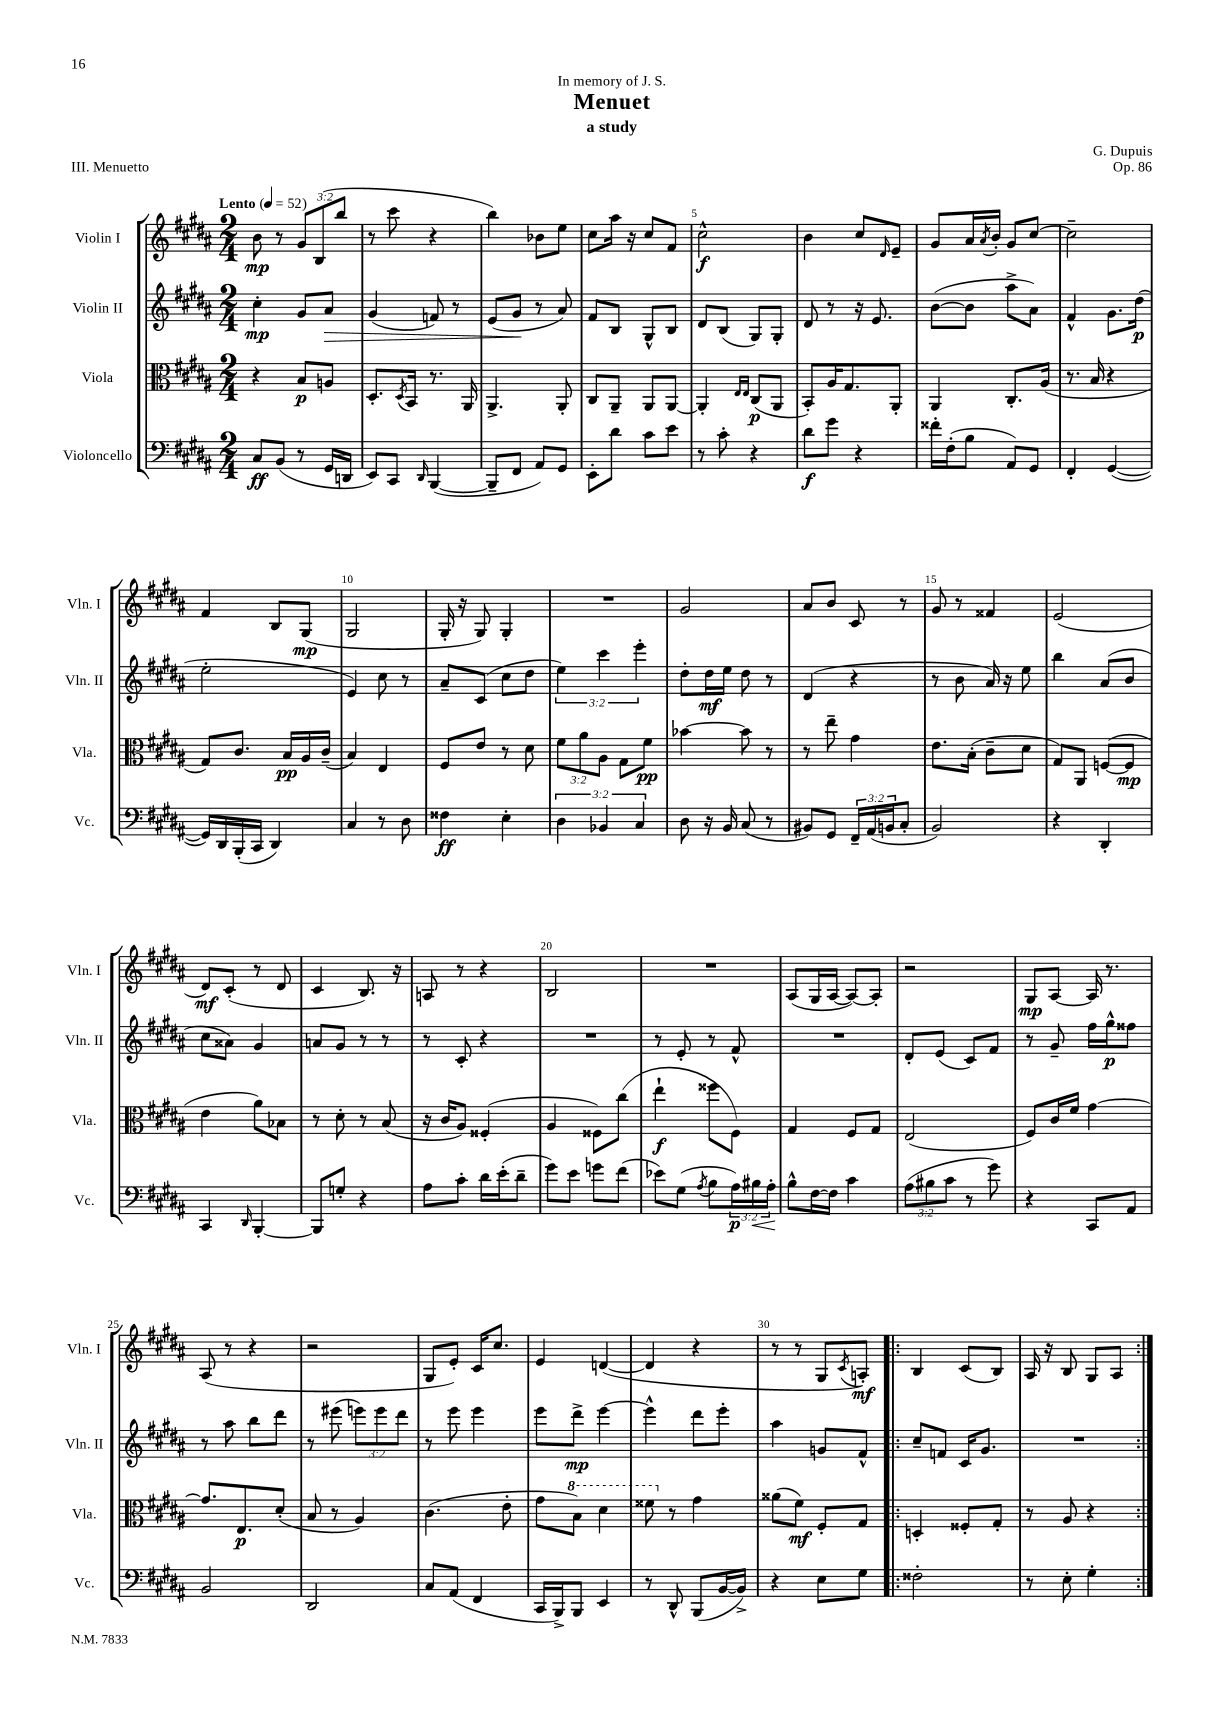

**kern	**dynam	**kern	**dynam	**kern	**dynam	**kern	**dynam
*part4	*part4	*part3	*part3	*part2	*part2	*part1	*part1
*staff4	*staff4	*staff3	*staff3	*staff2	*staff2	*staff1	*staff1
*I"Violoncello	*	*I"Viola	*	*I"Violin II	*	*I"Violin I	*
*I'Vc.	*	*I'Vla.	*	*I'Vln. II	*	*I'Vln. I	*
*clefF4	*	*clefC3	*	*clefG2	*	*clefG2	*
*k[f#c#g#d#a#]	*	*k[f#c#g#d#a#]	*	*k[f#c#g#d#a#]	*	*k[f#c#g#d#a#]	*
*M2/4	*	*M2/4	*	*M2/4	*	*M2/4	*
*MM52	*	*MM52	*	*MM52	*	*MM52	*
=1	=1	=1	=1	=1	=1	=1	=1
!	!	!	!	!	!	!LO:TX:a:B:t=Lento	!
8C#/L	ff	4r	.	4cc#'\	mp	8b\	mp
(8BB/J	.	.	.	.	.	8r	.
8r	.	8B/L	p	8g#/L	.	12g#/L	.
.	.	.	.	.	.	(12B/	.
!	!	!	!	!	!LO:HP:b	!	!
16GG#/LL	.	8An/J	.	8a#/J	>	.	.
.	.	.	.	.	.	12bb/J	.
16DDn/JJ	.	.	.	.	.	.	.
=2	=2	=2	=2	=2	=2	=2	=2
8EE/L)	.	8.D#'/L	.	(4g#/	.	8r	.
8CC#/J	.	.	.	.	.	8ccc#\	.
.	.	8qD#/	.	.	.	.	.
.	.	16BB/Jk	.	.	.	.	.
16qqDD#/	.	.	.	.	.	.	.
([4BBB/	.	8.r	.	8fn/)	.	4r	.
.	.	.	.	8r	.	.	.
.	.	16AA#/	.	.	.	.	.
=3	=3	=3	=3	=3	=3	=3	=3
8BBB~/L]	.	4.AA#^/	.	(8e/L	.	4bb\)	.
8FF#/J	.	.	.	8g#/J	.	.	.
8AA#/L)	.	.	.	8r	]	8b-X\L	.
8GG#/J	.	8AA#'/	.	8a#/)	.	8ee\J	.
=4	=4	=4	=4	=4	=4	=4	=4
8EE'\L	.	8C#/L	.	8f#/L	.	8cc#\L	.
8d#\J	.	8AA#~/J	.	8B/J	.	16aa#\Jk	.
.	.	.	.	.	.	16r	.
8c#\L	.	8AA#/L	.	8G#^^/L	.	8cc#/L	.
8e\J	.	[8AA#/J	.	8B/J	.	8f#/J	.
=5	=5	=5	=5	=5	=5	=5	=5
8r	.	4AA#'/]	.	8d#/L	.	2cc#^^\	f
8c#'\	.	.	.	(8B/J	.	.	.
.	.	16qqE/LL	.	.	.	.	.
.	.	16qqE/JJ	.	.	.	.	.
4r	.	(8C#/L	p	8G#/L)	.	.	.
.	.	8AA#/J	.	8G#'/J	.	.	.
=6	=6	=6	=6	=6	=6	=6	=6
8d#\L	f	8BB'/L)	.	8d#/	.	4b\	.
8g#\J	.	16A#/K	.	8r	.	.	.
.	.	8.G#/	.	.	.	.	.
4r	.	.	.	16r	.	8cc#/L	.
.	.	.	.	8.e/	.	.	.
.	.	.	.	.	.	16qqd#/	.
.	.	8AA#'/J	.	.	.	8e~/J	.
=7	=7	=7	=7	=7	=7	=7	=7
16f##X'\LL	.	4AA#/	.	([8b\L	.	8g#/L	.
(16F#'\J	.	.	.	.	.	.	.
8B\J	.	.	.	8b\J]	.	16a#/L	.
.	.	.	.	.	.	8qa#/	.
.	.	.	.	.	.	16b'/JJ	.
8AA#/L)	.	8.C#'/L	.	8aa#^\L	.	8g#/L	.
8GG#/J	.	.	.	8a#\J)	.	[8cc#/J	.
.	.	(16A#/Jk	.	.	.	.	.
=8	=8	=8	=8	=8	=8	=8	=8
4FF#'/	.	8.r	.	4f#^^/	.	2cc#~\]	.
.	.	16B/	.	.	.	.	.
([4GG#/	.	4r	.	8.g#\L	.	.	.
.	.	.	.	(16dd#\Jk	p	.	.
!!LO:LB:g=z
=9	=9	=9	=9	=9	=9	=9	=9
16GG#/LL])	.	8G#/L)	.	2ee'\	.	4f#/	.
16DD#/	.	.	.	.	.	.	.
(16BBB'/	.	8.c#/J	.	.	.	.	.
16CC#/JJ	.	.	.	.	.	.	.
4DD#/)	.	.	.	.	.	8B/L	.
.	.	16B/LL	pp	.	.	.	.
.	.	16A#/	.	.	.	(8G#/J	mp
.	.	(16c#~/JJ	.	.	.	.	.
=10	=10	=10	=10	=10	=10	=10	=10
4C#/	.	4B/)	.	4e/)	.	2G#/	.
8r	.	4E/	.	8cc#\	.	.	.
8D#\	.	.	.	8r	.	.	.
=11	=11	=11	=11	=11	=11	=11	=11
4F##X\	ff	8F#/L	.	8a#~/L	.	16G#'/	.
.	.	.	.	.	.	16r	.
.	.	8e/J	.	(8c#/J	.	8G#/)	.
4E'\	.	8r	.	8cc#\L	.	4G#'/	.
.	.	8d#\	.	8dd#\J	.	.	.
=12	=12	=12	=12	=12	=12	=12	=12
6D#\	.	12f#\L	.	6ee\)	.	2r	.
.	.	12a#\	.	.	.	.	.
6BB-X/	.	12A#\J	.	6ccc#\	.	.	.
.	.	8G#\L	.	.	.	.	.
6C#/	.	.	.	6eee'\	.	.	.
.	.	8f#\J	pp	.	.	.	.
=13	=13	=13	=13	=13	=13	=13	=13
8D#\	.	[4b-X\	.	8dd#'\L	.	2g#/	.
16r	.	.	.	16dd#\L	mf	.	.
16BB/	.	.	.	16ee\JJ	.	.	.
(8C#/	.	8b-\]	.	8dd#\	.	.	.
8r	.	8r	.	8r	.	.	.
=14	=14	=14	=14	=14	=14	=14	=14
8BB#X/L)	.	8r	.	(4d#/	.	8a#/L	.
8GG#/J	.	8ee~\	.	.	.	8b/J	.
24FF#~/LL	.	4g#\	.	4r	.	8c#/	.
(24AA#/	.	.	.	.	.	.	.
24BBn/J	.	.	.	.	.	.	.
8C#'/J	.	.	.	.	.	8r	.
=15	=15	=15	=15	=15	=15	=15	=15
2BB/)	.	8.e\L	.	8r	.	8g#/	.
.	.	.	.	8b\	.	8r	.
.	.	(16B'\Jk	.	.	.	.	.
.	.	8c#~\L	.	16a#/)	.	4f##X/	.
.	.	.	.	16r	.	.	.
.	.	8d#\J	.	8ee\	.	.	.
=16	=16	=16	=16	=16	=16	=16	=16
4r	.	8G#/L)	.	4bb\	.	(2e/	.
.	.	8AA#/J	.	.	.	.	.
4DD#'/	.	([8Fn/L	.	(8a#/L	.	.	.
.	.	8F/J]	mp	8b/J	.	.	.
!!LO:LB:g=z
=17	=17	=17	=17	=17	=17	=17	=17
4CC#/	.	4e\	.	8cc#\L	.	8d#/L)	mf
.	.	.	.	8a##X\J)	.	(8c#'/J	.
16qqDD#/	.	.	.	.	.	.	.
[4BBB'/	.	8a#\L)	.	4g#/	.	8r	.
.	.	8B-X\J	.	.	.	8d#/	.
=18	=18	=18	=18	=18	=18	=18	=18
8BBB/L]	.	8r	.	8an/L	.	4c#/	.
8Gn'/J	.	8d#'\	.	8g#/J	.	.	.
4r	.	8r	.	8r	.	8.B/)	.
.	.	(8B/	.	8r	.	.	.
.	.	.	.	.	.	16r	.
=19	=19	=19	=19	=19	=19	=19	=19
8A#\L	.	16r	.	8r	.	8An/	.
.	.	16c#/KL	.	.	.	.	.
8c#'\J	.	8A#/J)	.	8c#'/	.	8r	.
16d#\LL	.	(4F##X'/	.	4r	.	4r	.
(16e'\J	.	.	.	.	.	.	.
8d#~\J	.	.	.	.	.	.	.
=20	=20	=20	=20	=20	=20	=20	=20
8g#\L)	.	4A#/	.	2r	.	2B/	.
8e\J	.	.	.	.	.	.	.
8gn\L	.	8F##X\L)	.	.	.	.	.
(8f#\J	.	(8cc#\J	.	.	.	.	.
=21	=21	=21	=21	=21	=21	=21	=21
8e-X\L)	.	4ee`\	f	8r	.	2r	.
(8G#\J	.	.	.	8e'/	.	.	.
8qA#/	.	.	.	.	.	.	.
8B\L	.	8ff##X\L	.	8r	.	.	.
24A#\L)	p	8F#\J)	.	8f#^^/	.	.	.
!	!LO:HP:b	!	!	!	!	!	!
24B#X\	<	.	.	.	.	.	.
24A#'\JJ	.	.	.	.	.	.	.
=22	=22	=22	=22	=22	=22	=22	=22
8B^^\L	.	4G#/	.	2r	.	(8A#/L	.
[16F#\L	[	.	.	.	.	16G#/L	.
16F#\JJ]	.	.	.	.	.	[16A#/JJ	.
4c#\	.	8F#/L	.	.	.	8A#/L_)	.
.	.	8G#/J	.	.	.	8A#'/J]	.
=23	=23	=23	=23	=23	=23	=23	=23
(12A#\L	.	(2E/	.	8d#'/L	.	2r	.
12B#X\	.	.	.	.	.	.	.
.	.	.	.	(8e/J	.	.	.
12c#\J	.	.	.	.	.	.	.
8r	.	.	.	8c#/L)	.	.	.
8g#\)	.	.	.	8f#/J	.	.	.
=24	=24	=24	=24	=24	=24	=24	=24
4r	.	8F#/L)	.	8r	.	8G#/L	mp
.	.	16c#/L	.	8g#~/	.	[8A#/J	.
.	.	16f#/JJ	.	.	.	.	.
8CC#/L	.	[4g#\	.	16ff#\LL	.	16A#/]	.
.	.	.	.	16gg#^^\J	p	8.r	.
8AA#/J	.	.	.	8ff##X\J	.	.	.
!!LO:LB:g=z
=25	=25	=25	=25	=25	=25	=25	=25
2BB/	.	8.g#/L]	.	8r	.	(8A#/	.
.	.	.	.	8aa#\	.	8r	.
.	.	8.E/	p	.	.	.	.
.	.	.	.	8bb\L	.	4r	.
.	.	(8d#'/J	.	8ddd#\J	.	.	.
=26	=26	=26	=26	=26	=26	=26	=26
2DD#/	.	8B/	.	8r	.	2r	.
.	.	8r	.	(8eee#X\	.	.	.
.	.	4A#/)	.	12eeen\L)	.	.	.
.	.	.	.	12eee\	.	.	.
.	.	.	.	12ddd#\J	.	.	.
=27	=27	=27	=27	=27	=27	=27	=27
8C#/L	.	(4.c#\	.	8r	.	8G#/L	.
(8AA#/J	.	.	.	8eee\	.	8e'/J)	.
4FF#/	.	.	.	4eee\	.	16c#/KL	.
.	.	.	.	.	.	8.cc#/J	.
.	.	8e'\	.	.	.	.	.
=28	=28	=28	=28	=28	=28	=28	=28
16CC#/LL	.	8g#\L	.	8eee\L	.	4e/	.
16BBB^/J)	.	.	.	.	.	.	.
*	*	*8va	*	*	*	*	*
8BBB/J	.	8b\J)	.	8ddd#^\J	mp	.	.
4EE/	.	4dd#\	.	[4eee\	.	([4dn/	.
=29	=29	=29	=29	=29	=29	=29	=29
8r	.	8ff##X\	.	4eee^^\]	.	4d/]	.
*	*	*X8va	*	*	*	*	*
8DD#^^/	.	8r	.	.	.	.	.
(8BBB/L	.	4g#\	.	8ddd#\L	.	4r	.
[16BB/L	.	.	.	8eee'\J	.	.	.
16BB^/JJ])	.	.	.	.	.	.	.
=30	=30	=30	=30	=30	=30	=30	=30
4r	.	(8a##X\L	.	4aa#\	.	8r	.
.	.	8f#\J)	mf	.	.	8r	.
8E\L	.	8F#'/L	.	8gn/L	.	8G#/L	.
.	.	.	.	.	.	8qc#/	.
8G#\J	.	8G#/J	.	8f#^^/J	.	8An'/J)	mf
=31!|:	=31!|:	=31!|:	=31!|:	=31!|:	=31!|:	=31!|:	=31!|:
2F##X'\	.	4Dn'/	.	8cc#~/L	.	4B/	.
.	.	.	.	8fn/J	.	.	.
.	.	8F##X'/L	.	16c#/KL	.	(8c#/L	.
.	.	.	.	8.g#/J	.	.	.
.	.	8G#'/J	.	.	.	8B/J)	.
=32	=32	=32	=32	=32	=32	=32	=32
8r	.	8r	.	2r	.	16A#/	.
.	.	.	.	.	.	16r	.
8E'\	.	8A#/	.	.	.	8B/	.
4G#'\	.	4r	.	.	.	8G#/L	.
.	.	.	.	.	.	8A#/J	.
=:|!	=:|!	=:|!	=:|!	=:|!	=:|!	=:|!	=:|!
*-	*-	*-	*-	*-	*-	*-	*-
